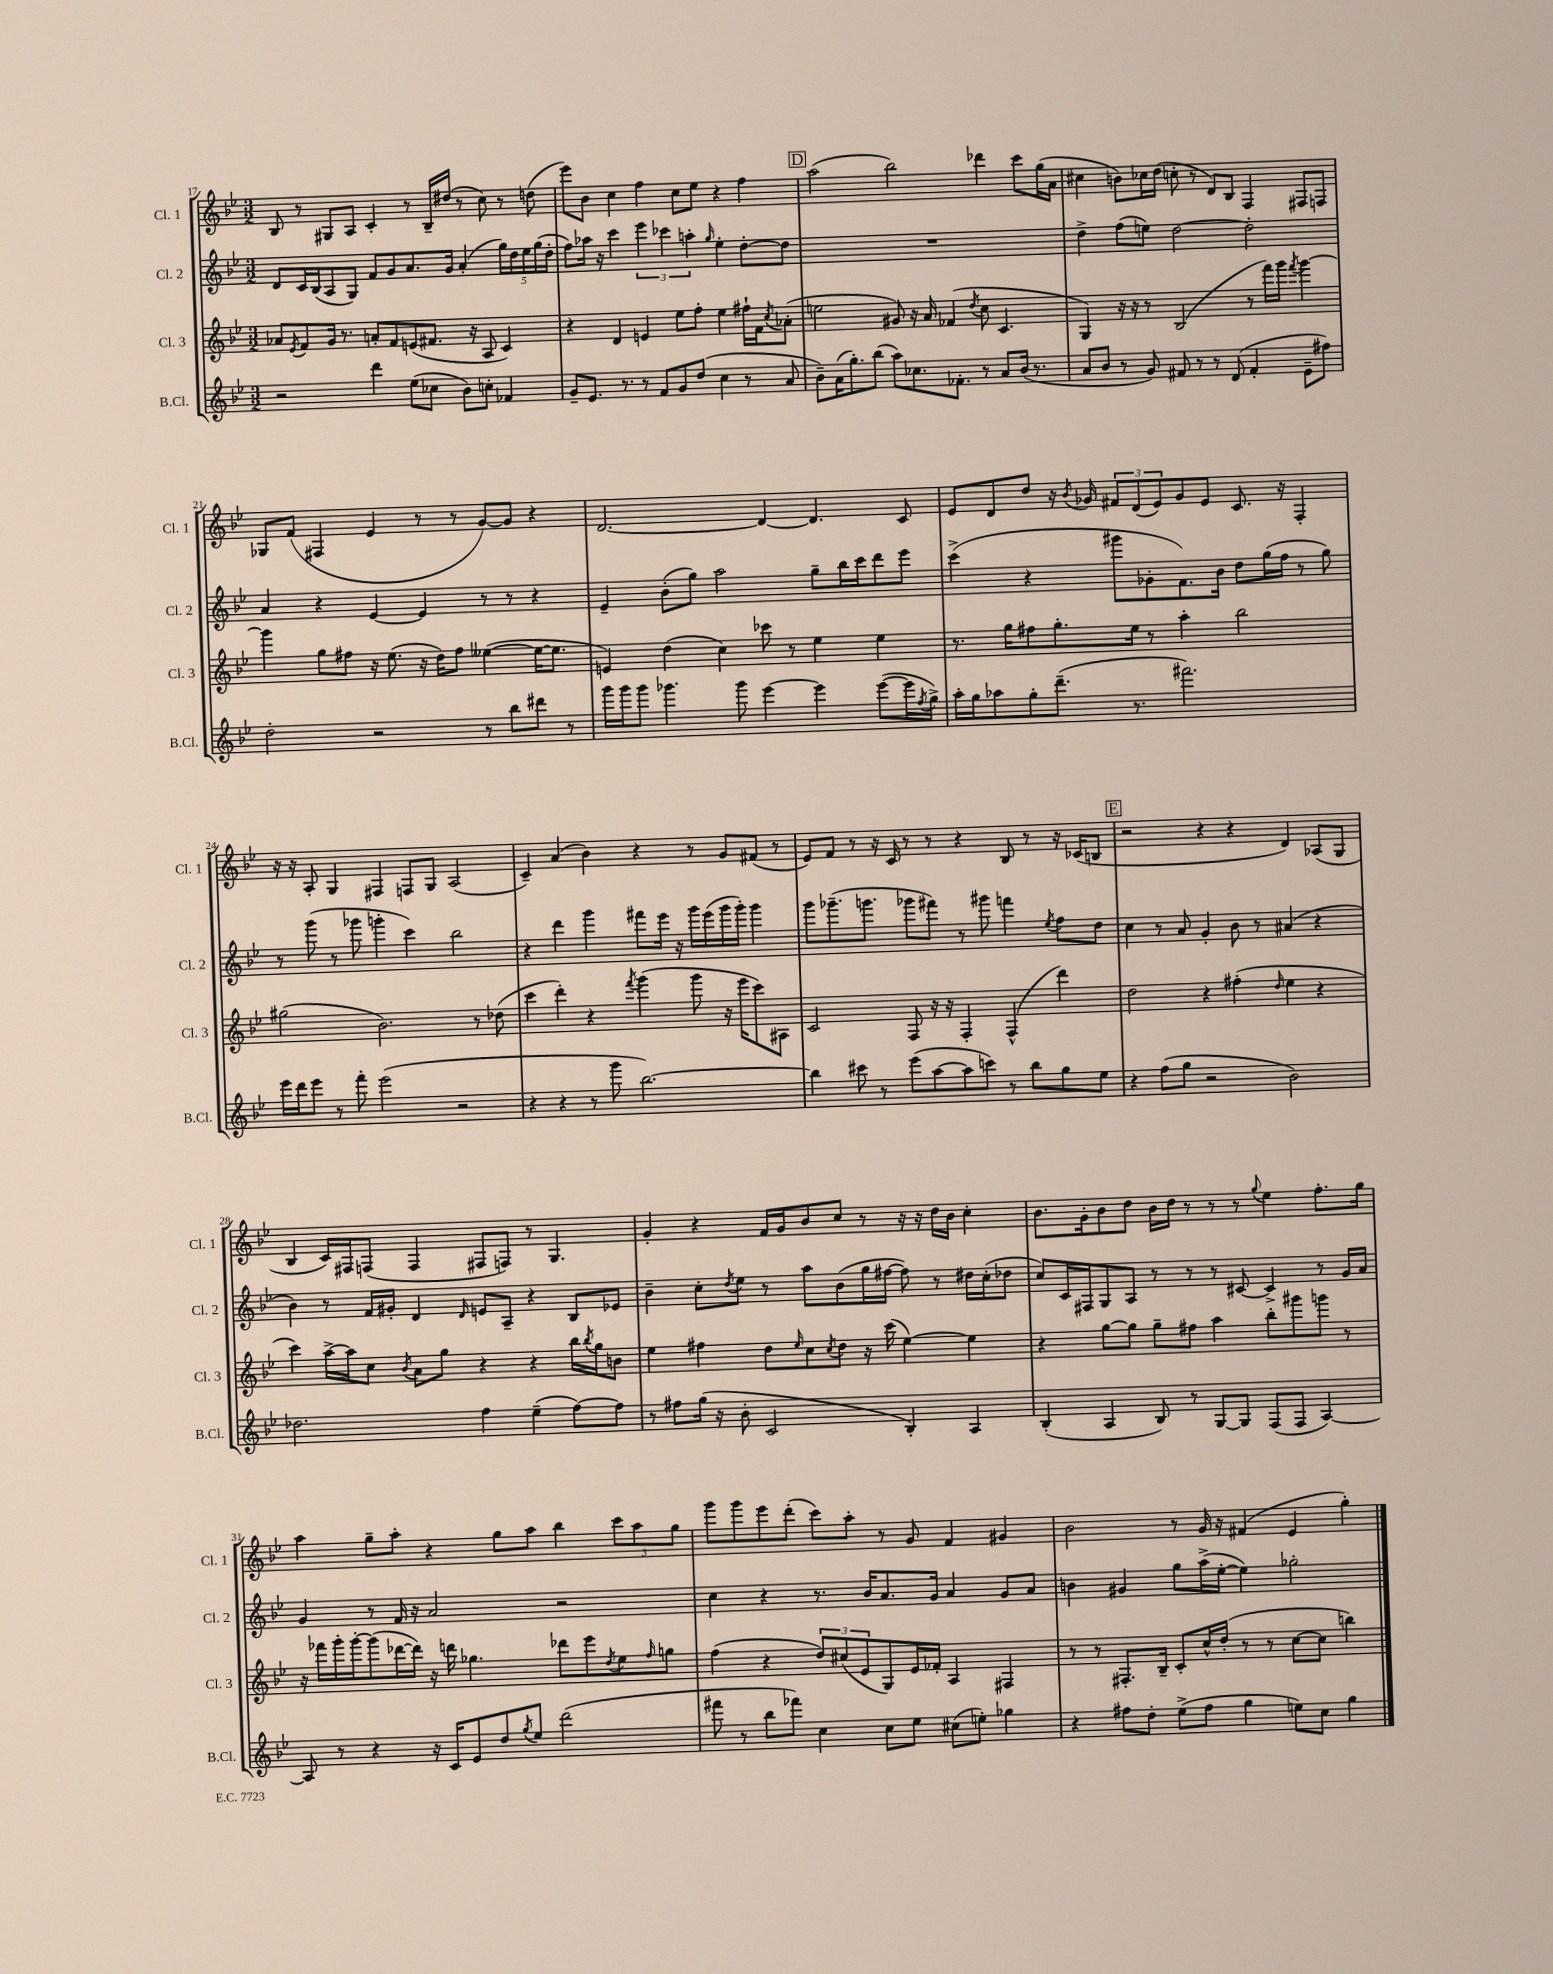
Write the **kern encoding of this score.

**kern	**kern	**kern	**kern
*staff4	*staff3	*staff2	*staff1
*clefG2	*clefG2	*clefG2	*clefG2
*k[b-e-]	*k[b-e-]	*k[b-e-]	*k[b-e-]
*M3/2	*M3/2	*M3/2	*M3/2
2r	8a-	8d	8B-
.	8qe-	.	.
.	8f	16c	8r
.	.	(16B-	.
.	16g	8A	8G#
.	8.r	.	.
.	.	8G)	8A
4ddd	8a'	8f	4c'
.	8f	8g	.
(8ee-	(8e	8.a	8r
8cc-	8.f#	.	16B-~
.	.	16g	(16dd#
8b-)	.	(4a'	8r
.	16r	.	.
8cc'	8A	.	8cc)
4f-	4c)	20gg)	8r
.	.	20dd	.
.	.	20ee-	.
.	.	.	(8dd
.	.	(20gg	.
.	.	20dd'	.
=	=	=	=
8g~	4r	8ff)	8eee-)
8.e-	.	16aa-	8b-
.	.	16r	.
.	4d	4ccc	4cc
8.r	.	.	.
8r	4e	6eee-	4ff
8f	.	.	.
.	.	6ccc-	.
8g	8ee-	.	8cc
.	.	6aa'	.
(8dd	8ff'	.	8ee-
.	.	16qqgg	.
4cc	4ee-	4ee-'	4r
8r	16ff#`	[8dd'	4ff
.	16f	.	.
.	8qcc	.	.
8a	(8a-'	8dd]	.
=	=	=	=
8b-~)	2ee	1.r	(2aa
(16a	.	.	.
8.gg')	.	.	.
(8bb-	.	.	.
8aa)	8g#)	.	2bb-)
8.cc-	16r	.	.
.	16a	.	.
.	(4f-	.	.
8.f-'	.	.	.
.	8qdd	.	.
8r	8cc	.	4ddd-
8a	4.c	.	.
(16b-	.	.	8ccc
8.r	.	.	.
.	.	.	(16gg
.	.	.	16a
=	=	=	=
8a	4G)	4dd^	4cc#
8b-	.	.	.
8r	16r	(8ff	8b)
.	16r	.	.
8g)	8r	8ee)	16cc-
.	.	.	(16dd
8f#	(2B-	[2dd	8cc'
8r	.	.	8r
8r	.	.	8d)
(8d	.	.	8B-
4f#'	8r	2dd']	4F
.	16fff)	.	.
.	16ggg	.	.
.	8qfff	.	.
8e-~	[4ggg	.	8F#
8ff#)	.	.	8F
=	=	=	=
2dd'	4ggg]	4a	8G-
.	.	.	(8f
.	8gg	4r	4F#
.	8ff#	.	.
2r	16r	[4e-	4e-
.	(8.ee-	.	.
.	16r	4e-]	8r
.	16dd)	.	.
.	8ff#	.	8r
8r	([4ee--	8r	[8g)
8bb-	.	8r	8g]
8ddd#	16ee--_	4r	4r
.	8.ee--]	.	.
8r	.	.	.
=	=	=	=
16ggg	4e)	4e-~	[2.d
16ggg	.	.	.
8ggg	.	.	.
4.ggg-	(4dd	(8b-'	.
.	.	8gg)	.
.	4cc)	2aa	.
8ggg-	.	.	.
[4eee-	8ccc-	.	4d_
.	8r	.	.
4eee-]	4ee-	8gg~	4.d]
.	.	16bb-	.
.	.	16ccc	.
([8eee-	4ee-	8ddd	.
16eee-]	.	8eee-	8c
8qff	.	.	.
16gg^)	.	.	.
=	=	=	=
16aa'	8.r	(4ccc^	8e-
16gg	.	.	.
8aa-	.	.	8d
.	16gg	.	.
8gg'	8ff#	4r	8dd
(8.ddd~	8.gg'	.	16r
.	.	.	8qb-
.	.	.	16g-
.	.	8ggg#	12f#
8.r	16ee-	.	.
.	.	.	(12d
.	8r	8g-'	.
.	.	.	12e-)
2.fff#)	4aa'	8.f)	8g-
.	.	.	8e-
.	.	16b-	.
.	2bb-	8dd	8.c
.	.	(16gg	.
.	.	16ff	16r
.	.	8r	4F'
.	.	8gg)	.
=	=	=	=
16eee-	(2gg#	8r	16r
16ddd	.	.	16r
8eee-	.	(8ggg	8A'
8r	.	8r	4G
8fff'	.	8ggg-	.
(2eee-	2.b-)	4ggg'	4F#
.	.	4ccc)	8F
.	.	.	8G
2r	.	2bb-	(2A
.	8r	.	.
.	(8dd-	.	.
=	=	=	=
4r	4ccc	4r	4c~)
4r	4ddd')	4ddd	(4a
8r	4r	4ggg	4b-)
8ggg	.	.	.
.	8qfff	.	.
[2.bb-)	(4ggg	8fff#	4r
.	.	16eee-	.
.	.	16r	.
.	8ggg	16ggg	8r
.	.	(16eee-	.
.	16r	16ggg	8g
.	16eee-	16ggg')	.
.	8ccc)	4ggg	(8f#
.	8A#	.	8r
=	=	=	=
4bb-]	2c	8ggg	8e-)
.	.	(8.ggg-~	8f
8ccc#	.	.	8r
.	.	8.ggg	.
8r	.	.	16r
.	.	.	16c
(8eee-	8F	8ggg-	8r
[8aa	16r	8fff#)	8r
.	16r	.	.
8aa]	4F'	8r	4r
8ccc)	.	8ggg#	.
8r	(4F^^	4fff	8B-
8bb-	.	.	8r
.	.	8qee-	.
8gg	4ddd)	8ff	16r
.	.	.	(16c-
8ee-	.	8dd	8B
=	=	=	=
4r	2dd	4cc	2r
(8ff	.	8r	.
8gg	.	8a	.
2r	4r	4g'	4r
.	(4ff#'	8b-	4r
.	.	8r	.
.	16qqdd	.	.
2b-)	4ee-	(4a#	4d)
.	4r	4r	(8A-
.	.	.	8G
=	=	=	=
2.dd-	4ccc)	4b-)	4B-
.	[16aa^	8r	16c)
.	16aa]	.	16F#
.	8cc	16f	(8F
.	.	16g#'	.
.	8qb-	.	.
.	8a	4d	4F
.	8gg	.	.
.	.	16qqd	.
4ff	4r	8e	8F#
.	.	8A~	8F)
(4ee-~	4r	4r	8r
.	.	.	4.G
[8ff)	16bb-	8B-	.
.	8qbb-	.	.
.	16gg	.	.
8ff]	8b	8e-	.
=	=	=	=
8r	4ee-	4b-~	4g'
8ff#	.	.	.
(16gg	4ff#	8cc'	4r
16r	.	.	.
.	.	8qdd	.
8b-'	.	8ee-	.
2c	8dd	8r	16f
.	.	.	16g
.	16qqee-	.	.
.	8cc	8aa	8b-
.	8qcc	.	.
.	8dd	(8b-	8cc
.	16r	16gg	8r
.	(16ccc	[16ff#	.
4B-')	[4ee-)	8ff#])	16r
.	.	.	16r
.	.	8r	16dd
.	.	.	16b-
4A	4ee-]	16dd#	4cc'
.	.	(16cc'	.
.	.	8dd-	.
=	=	=	=
(4B-'	4r	8cc)	8.b-
.	.	16c	.
.	.	16F#	16g'
4A	[8gg	8G	8b-
.	8gg]	8A	8dd
8B-)	8gg~	8r	16b-
.	.	.	16dd
8r	8ff#	8r	8r
[8G	4aa	8r	8r
8G]	.	[8c#	8r
.	.	.	8qqgg
(8F	8bb-'	4c#^]	4ee-
8F	8ggg#	.	.
[4A)	8ggg	8r	8.ff'
.	8r	16g	.
.	.	16a	16gg
=	=	=	=
8A]	16r	4g	4aa
.	16fff-	.	.
8r	16ggg'	.	.
.	[16ggg'	.	.
4r	(8ggg]	8r	8gg~
.	[16ddd-	16f	8aa'
.	16ddd-])	16r	.
16r	16r	2a	4r
16c	16ddd	.	.
8e-	4.gg-	.	.
8dd	.	.	8gg
8qgg	.	.	.
8ee-	.	.	8aa
(2ddd	8ddd-	2r	4bb-
.	8eee-	.	.
.	8qdd	.	.
.	8ee-	.	12ccc
.	.	.	12aa
.	16qqff	.	.
.	8gg	.	.
.	.	.	12gg
=	=	=	=
8fff#	(4ff	4cc	8ggg
8r	.	.	8ggg
8bb-	4r	4r	8eee-
8fff-)	.	.	(8ddd'
4cc	12dd)	8.r	8ccc)
.	(12cc#	.	.
.	.	.	8aa'
.	12e-	.	.
.	.	16b-	.
8cc	8G)	8.a	8r
8ee-	16e-	.	8g
.	16f-'	16g	.
(8cc#	4A	4a	4f
8ee')	.	.	.
4gg-	4F#	8g	4g#
.	.	8a	.
=	=	=	=
4r	8r	4b	2b-
.	8r	.	.
8ff#	8.F#'	4g#	.
8dd'	.	.	.
.	16B-~	.	.
(8ee-^	8c'	8gg	8r
8ff#	16cc^^	(16aa^	16g
.	(16dd'	[16ee-'	16r
4gg	8r	4ee-])	(4f#
.	8r	.	.
8ee)	[8cc	2gg-'	4e-
8cc	8cc]	.	.
4gg	4bb)	.	4gg')
==	==	==	==
*-	*-	*-	*-
